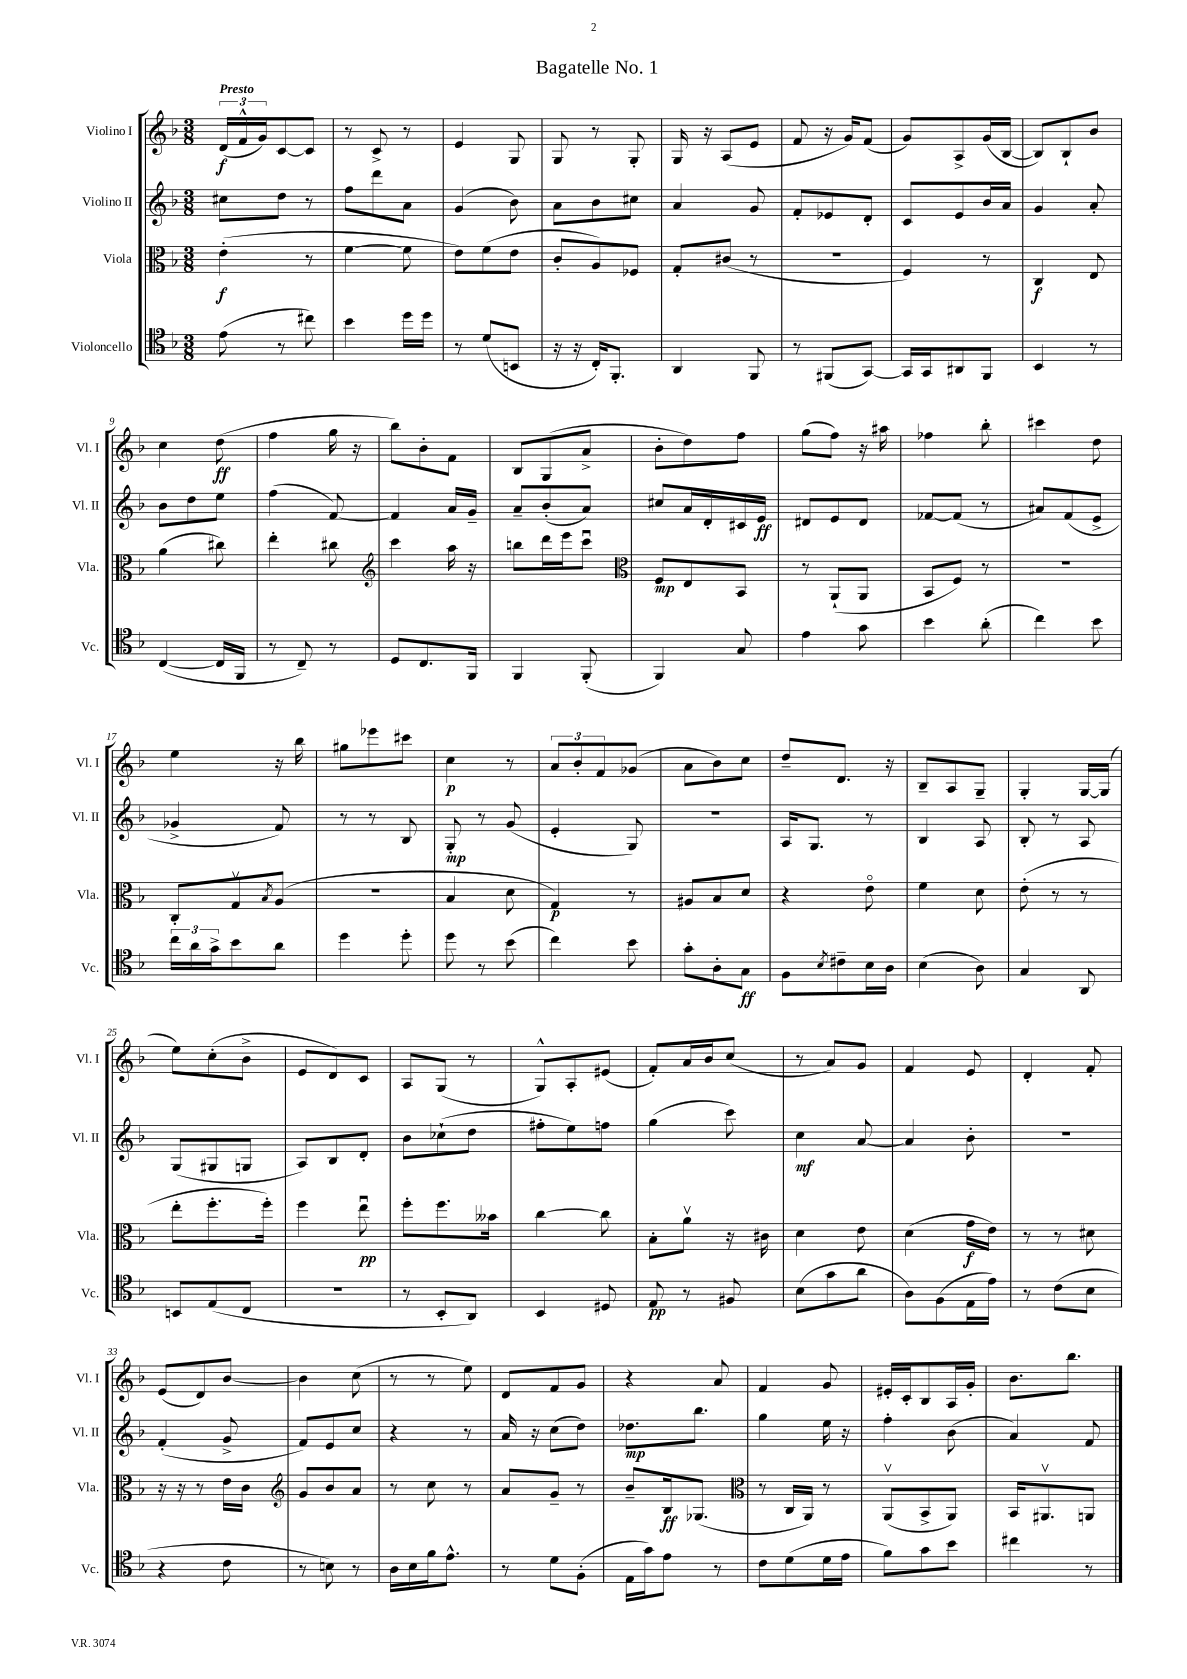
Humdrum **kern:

**kern	**kern	**kern	**kern
*staff4	*staff3	*staff2	*staff1
*clefC4	*clefC3	*clefG2	*clefG2
*k[b-]	*k[b-]	*k[b-]	*k[b-]
*M3/8	*M3/8	*M3/8	*M3/8
(8e	(4e'	8cc#	(24d
.	.	.	24f^^
.	.	.	24g)
8r	.	8dd	[8c
8cc#)	8r	8r	8c]
=	=	=	=
4b-	[4f	8ff	8r
.	.	8ddd	8c^
16dd	8f]	8a	8r
16dd	.	.	.
=	=	=	=
8r	8e)	(4g	4e
(8d	(8f	.	.
8BB	8e	8b-)	8G
=	=	=	=
16r	8c'	8a	8G
16r	.	.	.
16C')	8A)	8b-	8r
8.FF'	.	.	.
.	8F-	8cc#	8G'
=	=	=	=
4AA	8G'	4a	16G
.	.	.	16r
.	(8c#	.	(8A
8FF	8r	8g	8e
=	=	=	=
8r	4.r	8f'	8f
(8FF#	.	8e-	16r
.	.	.	16g)
[8GG)	.	8d'	(8f
=	=	=	=
16GG]	4F)	8c	8g)
16GG	.	.	.
8AA#	.	8e	8A^
8FF	8r	16b-	(16g
.	.	16a	[16B-
=	=	=	=
4BB-	4C	4g	8B-])
.	.	.	8B-`
8r	8E	8a'	8b-
=	=	=	=
([4C	(4a	8b-	4cc
.	.	8dd	.
16C]	8cc#)	8ee	(8dd
16FF	.	.	.
=	=	=	=
8r	4ee'	(4ff	4ff
8C~)	.	.	.
8r	8cc#	[8f)	16gg
.	.	.	16r
=	=	=	=
*	*clefG2	*	*
8D	4ccc	4f]	8bb-)
8.C	.	.	8b-'
.	16aa	16a	8f
16FF	16r	16g~	.
=	=	=	=
4FF	8bb	8a~	8B-
.	16ddd	(8b-'	(8G
.	16eee	.	.
(8FF'	8cccu	8a)	8a^
=	=	=	=
*	*clefC3	*	*
4FF)	8F	8cc#	8b-'
.	8E	16a	8dd)
.	.	16d'	.
8G	8BB-	16c#	8ff
.	.	16e	.
=	=	=	=
4e	8r	8d#	(8gg
.	(8AA`	8e	8ff)
8g	8AA	8d#	16r
.	.	.	16aa#
=	=	=	=
4b-	8BB-	[8f-	4ff-
.	8F)	(8f-]	.
(8a'	8r	8r	8bb-'
=	=	=	=
4cc)	4.r	8a#)	4ccc#
.	.	(8f	.
8b-	.	8e^	8dd
=	=	=	=
24cc	8C'	4g-^	4ee
24a	.	.	.
24g^	.	.	.
8b-	8Gv	.	.
.	8qB-	.	.
8a	(8A	8f)	16r
.	.	.	16bb-
=	=	=	=
4dd	4.r	8r	8gg#
.	.	8r	8eee-
8dd'	.	8B-	8ccc#
=	=	=	=
8dd	4B-	8G'	4cc
8r	.	8r	.
(8b-	8d	(8g	8r
=	=	=	=
4cc)	4G)	4e'	12a
.	.	.	12b-'
.	.	.	12f
8b-	8r	8G)	(8g-
=	=	=	=
8g'	8A#	4.r	8a
8A'	8B-	.	8b-)
8G	8d	.	8cc
=	=	=	=
8F	4r	16A	8dd~
.	.	8.G	.
8qB-	.	.	.
8c#~	.	.	8.d
16B-	8eo	8r	.
16A	.	.	16r
=	=	=	=
(4B-	4f	4B-	8B-~
.	.	.	8A
8A)	8d	8A	8G~
=	=	=	=
4G	(8e'	8B-'	4G'
.	8r	8r	.
8AA	8r	8A	[16G
.	.	.	(16G]
=	=	=	=
8BB	8ee'	(8G	8ee)
(8E	8.ff'	8G#	(8cc'
8C	.	8G	8b-^
.	16ff')	.	.
=	=	=	=
4.r	4ff	8A)	8e
.	.	8B-	8d)
.	8eeu	8d'	8c
=	=	=	=
8r	8ff'	8b-	8A
8BB-'	8.ff	(8cc-`	(8G
8AA)	.	8dd	8r
.	16b--	.	.
=	=	=	=
4BB-	[4cc	8ff#'	8G^^)
.	.	8ee)	8A'
8D#	8cc]	8ff	(8e#
=	=	=	=
8E	8B-'	(4gg	8f')
8r	8av	.	16a
.	.	.	16b-
8F#	16r	8ccc)	(8cc
.	16c#	.	.
=	=	=	=
(8B-	4d	4cc	8r
8g	.	.	8a)
8a	8e	[8a	8g
=	=	=	=
8A)	(4d	4a]	4f
(8F	.	.	.
16E	16g	8b-'	8e
16e)	16e)	.	.
=	=	=	=
8r	8r	4.r	4d'
(8c	8r	.	.
8B-	8d#	.	8f'
=	=	=	=
4r	16r	(4f'	(8e
.	16r	.	.
.	8r	.	8d)
8c	16e	8g^	[8b-
.	16c	.	.
=	=	=	=
*	*clefG2	*	*
8r	8g	8f)	4b-]
8B)	8b-	8e	.
8r	8a	8cc	(8cc
=	=	=	=
16A	8r	4r	8r
16B-	.	.	.
16f	8cc	.	8r
8.e^^	.	.	.
.	8r	8r	8ee)
=	=	=	=
8r	8a	16a	8d
.	.	16r	.
8d	8g~	(8cc	8f
(8F'	8r	8dd)	8g
=	=	=	=
16E	8b-~	8.dd-	4r
16g)	.	.	.
8e	16B-	.	.
.	(8.G-	8.bb-	.
8r	.	.	8a
=	=	=	=
*	*clefC3	*	*
8c	8r	4gg	4f
(8d	16C	.	.
.	16AA)	.	.
16d	8r	16ee	8g
16e	.	16r	.
=	=	=	=
8f)	(8AAv	4ff'	16e#'
.	.	.	16c'
8g	8BB-^	.	8B-
8b-	8AA)	(8b-	16A
.	.	.	16g'
=	=	=	=
4cc#	16BB-	4a)	8.b-
.	8.AA#v	.	.
.	.	.	8.bb-
8r	8AA	8f	.
==	==	==	==
*-	*-	*-	*-
